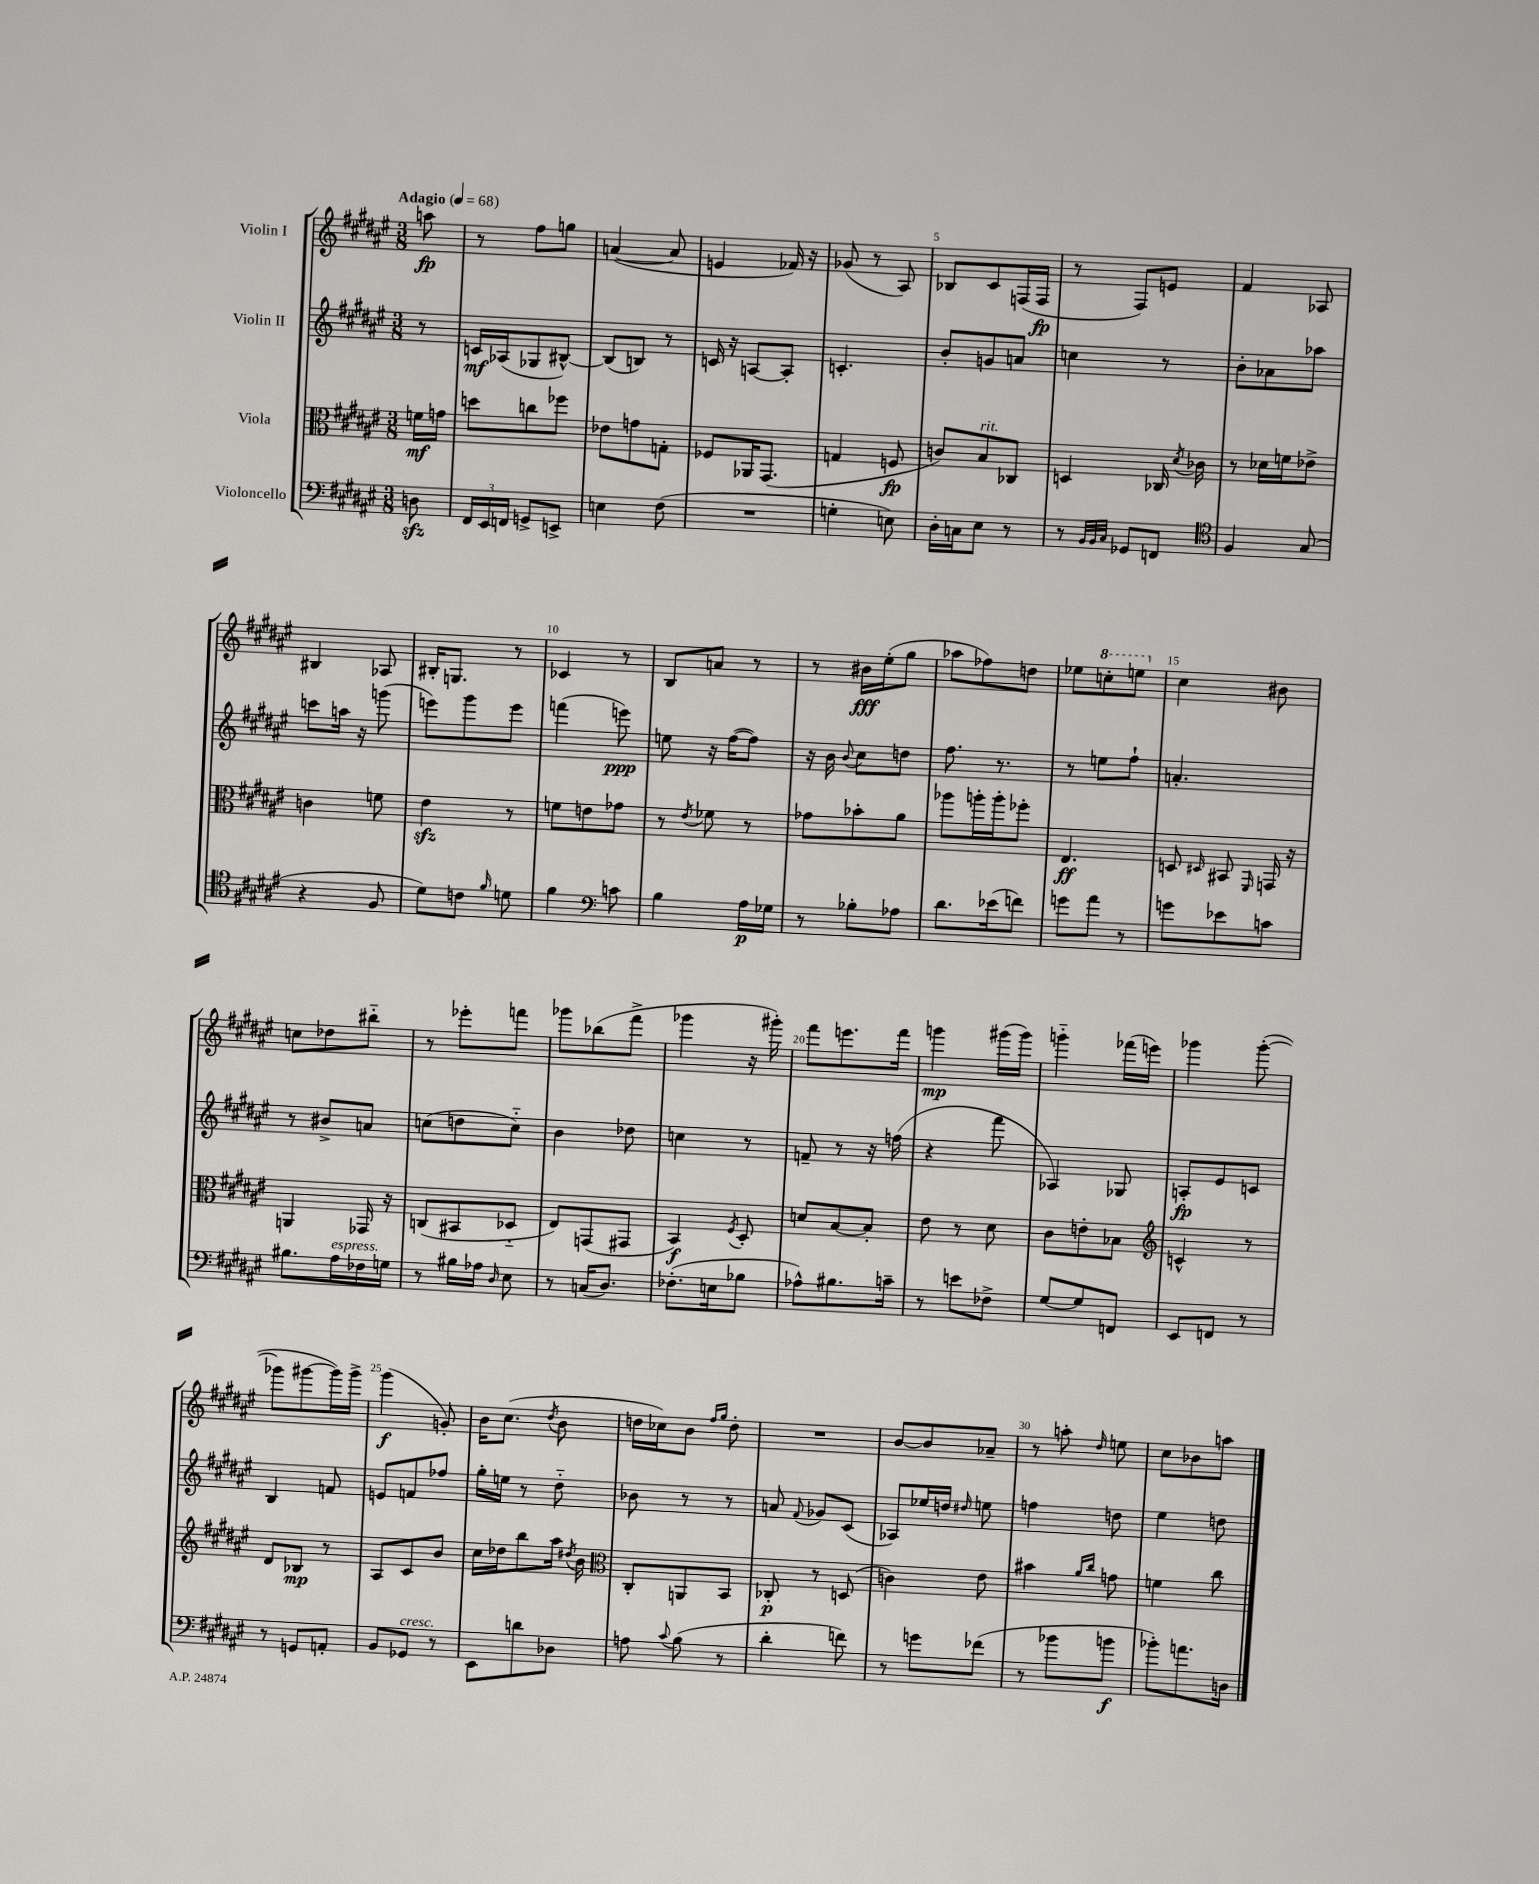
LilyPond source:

<<
\new StaffGroup <<
\new Staff = "s0" \with { instrumentName = "Violin I" } {
    \clef treble \key fis \major \numericTimeSignature \time 3/8 \partial 8 \tempo "Adagio" 4 = 68
    \autoBeamOff a''8\fp |
    r8 fis''8[ g''8] |
    a'4~( a'8 |
    e'4 fes'16) r16 |
    ges'8( r8 ais8) |
    bes8[ cis'8 f16( f16]\fp |
    r8 fis8[) e'8] |
    fis'4 aes8 |
    bis4 aes8 |
    bis16[-. g8.] r8 |
    ces'4 r8 |
    b8[ a'8] r8 |
    r8 bis'16[\fff eis''16-.( gis''8] |
    aes''8[ fes''8) d''8] |
    ees''8[ \ottava #1 c'''8-. e'''8] \ottava #0 |
    cis''4 bis'8 |
    c''8[ des''8 bis''8]-_ |
    r8 ees'''8[-. f'''8] |
    ges'''8[ bes''8( fis'''8]-> |
    ges'''4 r16 gis'''16-.) |
    fis'''8[ e'''8. fis'''16] |
    g'''4\mp gis'''16[( gis'''16]) |
    g'''4-_ fes'''16[( e'''16]) |
    ges'''4 ges'''8~-.( |
    ges'''8[ gis'''8~ gis'''16) gis'''16]-> |
    gis'''4\f( g'8-.) |
    b'16[ cis''8.]( \acciaccatura { dis''8 } b'8 |
    d''16[ ces''16) b'8] \grace { fis''16[ gis''16] } d''8-. |
    R4. |
    b'8[~ b'8 aes'8]-- |
    r8 a''8-. \grace { dis''16 } e''8 |
    cis''8[ bes'8 a''8] \bar "|." |
}
\new Staff = "s1" \with { instrumentName = "Violin II" } {
    \clef treble \key fis \major \numericTimeSignature \time 3/8 \partial 8
    \autoBeamOff r8 |
    c'16[\mf aes16( ges8 bis8]~-^) |
    bis8[( b8]) r8 |
    c'16 r16 a8[~ a8]-. |
    c'4.-. |
    b'8[-. g'8 a'8] |
    c''4 r8 |
    b'8[-. aes'8 aes''8] |
    c'''8[ a''16] r16 g'''8( |
    e'''8[) gis'''8 e'''8] |
    f'''4( e'''8\ppp) |
    e''8 r16 fis''16[~( fis''8]) |
    r16 b'16 \appoggiatura { b'8 } cis''8[ d''8] |
    fis''8. r8. |
    r8 e''8[ fis''8]-! |
    a'4.-. |
    r8 bis'8[-> a'8] |
    c''8[( d''8 c''8]-_) |
    b'4 des''8 |
    c''4 r8 |
    f'8-- r8 r16 f''16( |
    r4 fis'''8 |
    aes4) ges8 |
    a8[-.\fp eis'8 c'8] |
    b4 f'8 |
    e'8[ f'8 fes''8] |
    gis''16[-. e''16] r8 dis''8-_ |
    bes'8 r8 r8 |
    a'8 \appoggiatura { fis'8 } ges'8[ cis'8]( |
    aes8[) ees''16 d''16] \grace { dis''16 } e''8 |
    f''4 d''8 |
    eis''4 d''8 \bar "|." |
}
\new Staff = "s2" \with { instrumentName = "Viola" } {
    \clef alto \key fis \major \numericTimeSignature \time 3/8 \partial 8
    \autoBeamOff f'16[\mf g'16] |
    d''8[ c''8 fes''8] |
    ees'8[ g'8 g8]-. |
    fes8[ aes,16 gis,8.]( |
    g4 f8\fp |
    c'8[) b8^\markup { \italic "rit." } ces8] |
    d4 ces16 \acciaccatura { dis'8 } ces'16 |
    r8 des'16[ f'16 ees'8]-> |
    c'4 f'8 |
    eis'4\sfz r8 |
    f'8[ e'8 ges'8] |
    r8 \acciaccatura { eis'8 } fes'8 r8 |
    ges'8[ bes'8-. ais'8] |
    aes''8[ a''16-. a''16-. fes''8]-. |
    eis4.\ff |
    d8 \grace { dis16 } bis,8 \grace { fis,16 } g,16 r16 |
    a,4 ges,16 r16 |
    c8[( bis,8 des8]-_ |
    eis8[) g,8( gis,8] |
    b,4\f) \acciaccatura { fis8 } dis8-. |
    d'8[ b8~ b8]-. |
    eis'8 r8 dis'8 |
    cis'8[ e'8-. bes8] |
    \clef treble c'4-^ r8 |
    dis'8[ bes8]\mp r8 |
    ais8[ cis'8 b'8] |
    cis''16[ des''16 b''8 ais''16] \acciaccatura { dis''8 } b'16 |
    \clef alto cis8[-. a,8 b,8] |
    ces8-.\p r8 d8( |
    c'4) eis'8 |
    bis'4 \grace { ais'16[ cis''16] } g'8 |
    f'4 cis''8 \bar "|." |
}
\new Staff = "s3" \with { instrumentName = "Violoncello" } {
    \clef bass \key fis \major \numericTimeSignature \time 3/8 \partial 8
    \autoBeamOff d8\sfz |
    \tuplet 3/2 { fis,16[ eis,16 f,16] } g,8[-> e,8]-> |
    e4 fis8( |
    R4. |
    g4-. e8) |
    dis16[-. c16 eis8] r8 |
    r8 \grace { b,32[ b,32 cis32] } ges,8[ f,8] |
    \clef tenor fis4 gis8( |
    r4 fis8 |
    dis'8[) c'8] \grace { fis'16 } d'8 |
    fis'4 \clef bass c'8 |
    b4 ais16[\p ges16] |
    r8 bes8[-. aes8] |
    dis'8.[ ees'16( f'8]) |
    g'8[ ais'8] r8 |
    g'8[ ees'8 c'8] |
    bis8.[ ais16^\markup { \italic "espress." } fes16 g16] |
    r8 bis16[ aes16] \grace { dis16 } eis8 |
    r8 c16[( dis8.]) |
    fes8.[-.( e16 bes8] |
    aes8[-^) bis8. c'16]-- |
    r8 e'8[ fes8]-> |
    gis8[~ gis8 f,8] |
    eis,8[ f,8] r8 |
    r8 g,8[ a,8]-. |
    b,8[ ges,8]^\markup { \italic "cresc." } r8 |
    eis,8[ d'8 des8] |
    a8 \appoggiatura { cis'8 } b8( r8 |
    dis'4-. f'8) |
    r8 g'8[ fes'8]( |
    r8 bes'8[ b'8]\f |
    bes'8[-.) a'8. d16] \bar "|." |
}
>>
>>
\layout { \context { \Score \override BarNumber.break-visibility = ##(#f #t #t) barNumberVisibility = #(every-nth-bar-number-visible 5) } }
